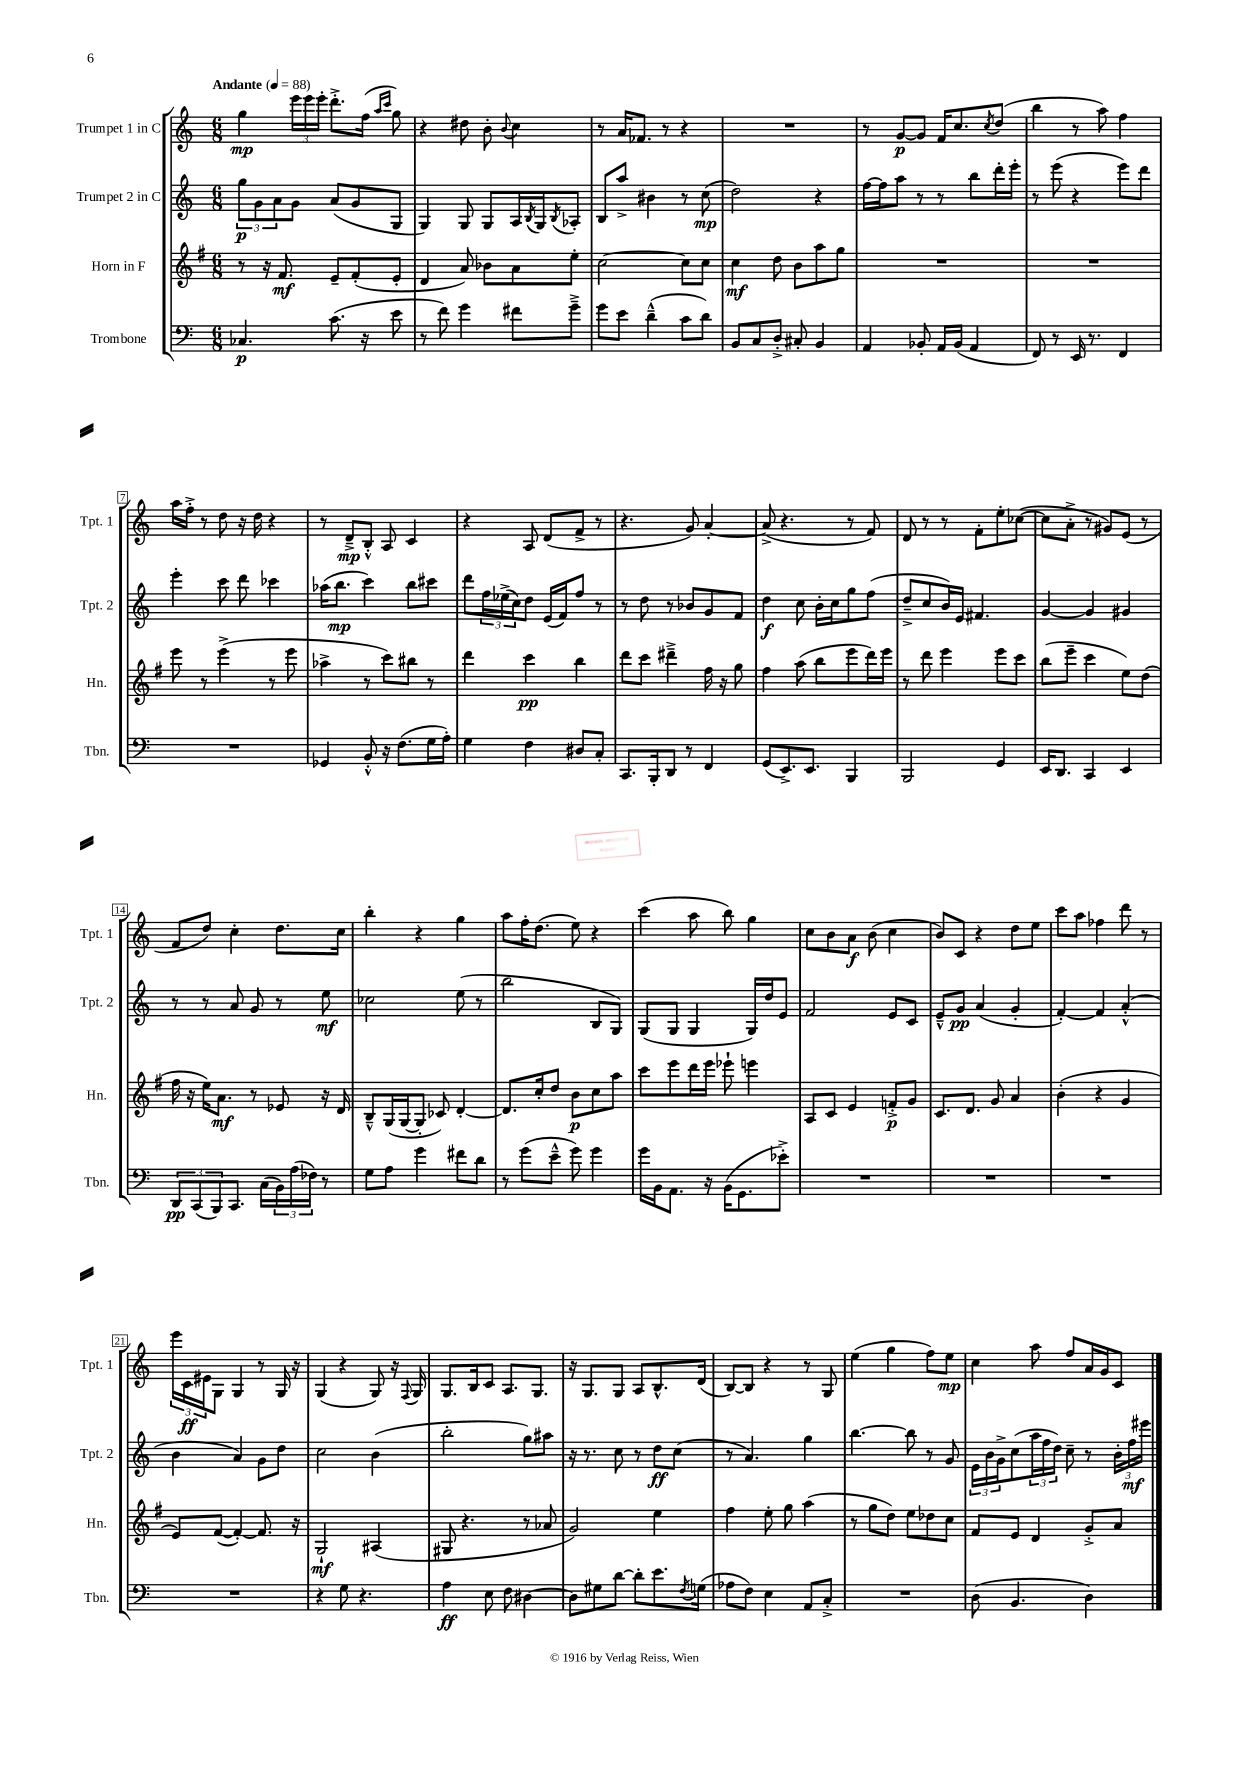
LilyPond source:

<<
\new StaffGroup <<
\new Staff = "s0" \with { instrumentName = "Trumpet 1 in C" shortInstrumentName = "Tpt. 1" } {
    \clef treble \key c \major \numericTimeSignature \time 6/8 \tempo "Andante" 4 = 88
    g''4\mp \tuplet 3/2 { e'''16 e'''16 e'''16-. } d'''8.-.-> f''16( \grace { a''16 c'''16 } g''8) |
    r4 dis''8 b'8-. \appoggiatura { b'8 } c''4 |
    r8 a'16 fes'8. r8 r4 |
    R2. |
    r8 g'8~\p g'8 f'16 c''8. \acciaccatura { c''8 } d''8( |
    b''4 r8 a''8) f''4 |
    a''16 f''16-.-> r8 d''8 r16 d''16 r4 |
    r8 d'8--->\mp b8-.-^ a8 c'4 |
    r4 a8 d'8( f'8-> r8 |
    r4. g'8) a'4~-. |
    a'8->( r4. r8 f'8) |
    d'8 r8 r8 f'8-. e''8-. ces''8~( |
    ces''8 a'8-.-> r8 gis'8) e'8( r8 |
    f'8 d''8) c''4-. d''8. c''16 |
    b''4-. r4 g''4 |
    a''8 f''16-. d''8.( e''8) r4 |
    c'''4( a''8 b''8) g''4 |
    c''8 b'8 a'8\f b'8( c''4 |
    b'8) c'8 r4 d''8 e''8 |
    c'''8 a''8 fes''4 d'''8 r8 |
    \tuplet 3/2 { e'''16 c'16\ff eis'16 } g8 g4 r8 g16 r16 |
    g4( r4 g8) r16 \appoggiatura { f8 } g16 |
    g8. b16 c'8 a8. g8. |
    r16 g8. g8 a8 b8.-^ d'16( |
    b8~) b8 r4 r8 g8 |
    e''4( g''4 f''8) e''8\mp |
    c''4 a''8 f''8 a'16 g'16 c'8 \bar "|." |
}
\new Staff = "s1" \with { instrumentName = "Trumpet 2 in C" shortInstrumentName = "Tpt. 2" } {
    \clef treble \key c \major \numericTimeSignature \time 6/8
    \tuplet 3/2 { g''8\p g'8 a'8 } g'8 a'8( g'8 g8 |
    g4) g8 g8 a16 \acciaccatura { b8 } g16 \acciaccatura { b8 } aes8-. |
    b8 a''8-> bis'4 r8 c''8\mp( |
    d''2) r4 |
    f''16~ f''16 a''8 r8 r8 b''8 d'''16-. e'''16-. |
    r8 e'''8( r4 e'''8) d'''8 |
    e'''4-. c'''8 d'''8 ces'''4 |
    aes''16( b''8.\mp c'''4) b''8 cis'''8 |
    d'''8 \tuplet 3/2 { f''16 ees''16->( c''16) } d''8 e'16( f'16) f''8 r8 |
    r8 d''8 r8 bes'8 g'8 f'8 |
    d''4\f c''8 b'16-. c''16 g''8 f''8( |
    d''8---> c''8 b'16) e'16 fis'4. |
    g'4~ g'4 gis'4 |
    r8 r8 a'8 g'8 r8 e''8\mf |
    ces''2 e''8( r8 |
    b''2 b8 g8) |
    g8( g8 g4 g16) d''16 e'8 |
    f'2 e'8 c'8 |
    e'8---^ g'8\pp a'4( g'4-. |
    f'4~-.) f'4 a'4-.-^( |
    b'4 a'4) g'8 d''8 |
    c''2 b'4( |
    b''2-. g''8) ais''8 |
    r16 r8. c''8 r8 d''8\ff c''8( |
    r8 a'4.) g''4 |
    b''4.~ b''8 r8 g'8 |
    \tuplet 3/2 { e'16 b'16 g'16-> } c''8( \tuplet 3/2 { a''16 f''16 d''16) } c''8-- r8 \tuplet 3/2 { b'16-. f''16\mf eis'''16 } \bar "|." |
}
\new Staff = "s2" \with { instrumentName = "Horn in F" shortInstrumentName = "Hn." } {
    \clef treble \key g \major \numericTimeSignature \time 6/8
    r8 r16 fis'8.\mf e'8-- fis'8-.( e'8-. |
    d'4 a'8) bes'8 a'8 e''8-. |
    c''2~ c''8 c''8 |
    c''4\mf d''8 b'8 a''8 g''8 |
    R2. |
    R2. |
    e'''8 r8 e'''4->( r8 e'''8 |
    aes''4-> r8 c'''8) bis''8 r8 |
    d'''4 c'''4\pp b''4 |
    d'''8 c'''8 dis'''4---> fis''16 r16 g''8 |
    fis''4 a''8( b''8 e'''8 d'''16) e'''16 |
    r8 d'''8 e'''4 e'''8 c'''8 |
    b''8( e'''8-- c'''4 e''8) d''8( |
    fis''16 r16 e''16) a'8.\mf r8 ees'8 r16 d'16 |
    b8---^ g16( g16~ g8-. ces'8) d'4~-. |
    d'8. c''16-. d''8 b'8\p c''8 a''8 |
    c'''8 e'''8 d'''16 e'''16 ees'''8-! e'''4 |
    a8 c'8 e'4 f'8-.->\p g'8 |
    c'8. d'8. g'8 a'4 |
    b'4-.( r4 g'4 |
    e'8) fis'8~( fis'4~-.) fis'8. r16 |
    g2-!\mf ais4( |
    gis8 r4. r8 aes'8 |
    g'2) e''4 |
    fis''4 e''8-. g''8 a''4( |
    r8 g''8 d''8) e''8 des''8 c''8 |
    fis'8 e'8 d'4 g'8-.-> a'8 \bar "|." |
}
\new Staff = "s3" \with { instrumentName = "Trombone" shortInstrumentName = "Tbn." } {
    \clef bass \key c \major \numericTimeSignature \time 6/8
    ces4.\p c'8.( r16 e'8 |
    r8 f'8) g'4 fis'8 g'8---> |
    g'8 e'8 d'4---^( c'8 d'8) |
    b,8 c8 d8-.-> cis8-. b,4 |
    a,4 bes,8-. a,16 bes,16( a,4 |
    f,8) r8 e,16 r8. f,4 |
    R2. |
    ges,4 b,8-.-^ r16 f8.( g16 a16-.) |
    g4 f4 dis8 c8-. |
    c,8. b,,16-. d,8 r8 f,4 |
    g,8( e,8.->) e,8. b,,4 |
    b,,2 g,4 |
    e,16 d,8. c,4 e,4 |
    \tuplet 3/2 { d,8\pp c,8( b,,8) } c,8. c16( \tuplet 3/2 { b,16) a16( fes16) } r8 |
    g8 a8 g'4 fis'8 d'8 |
    r8 g'8( e'8---^ g'8) g'4 |
    g'16 b,16 a,8. r16 b,16( g,8. ees'8-.->) |
    R2. |
    R2. |
    R2. |
    R2. |
    r4 g8 r4. |
    a4\ff e8 f8 dis4~ |
    dis8 gis8 d'8~ d'8-. e'8. \acciaccatura { f8 } g16( |
    aes8 f8) e4 a,8 c8-.-> |
    R2. |
    d8( b,4. d4) \bar "|." |
}
>>
>>
\layout { \context { \Score \override BarNumber.stencil = #(make-stencil-boxer 0.1 0.3 ly:text-interface::print) } }
